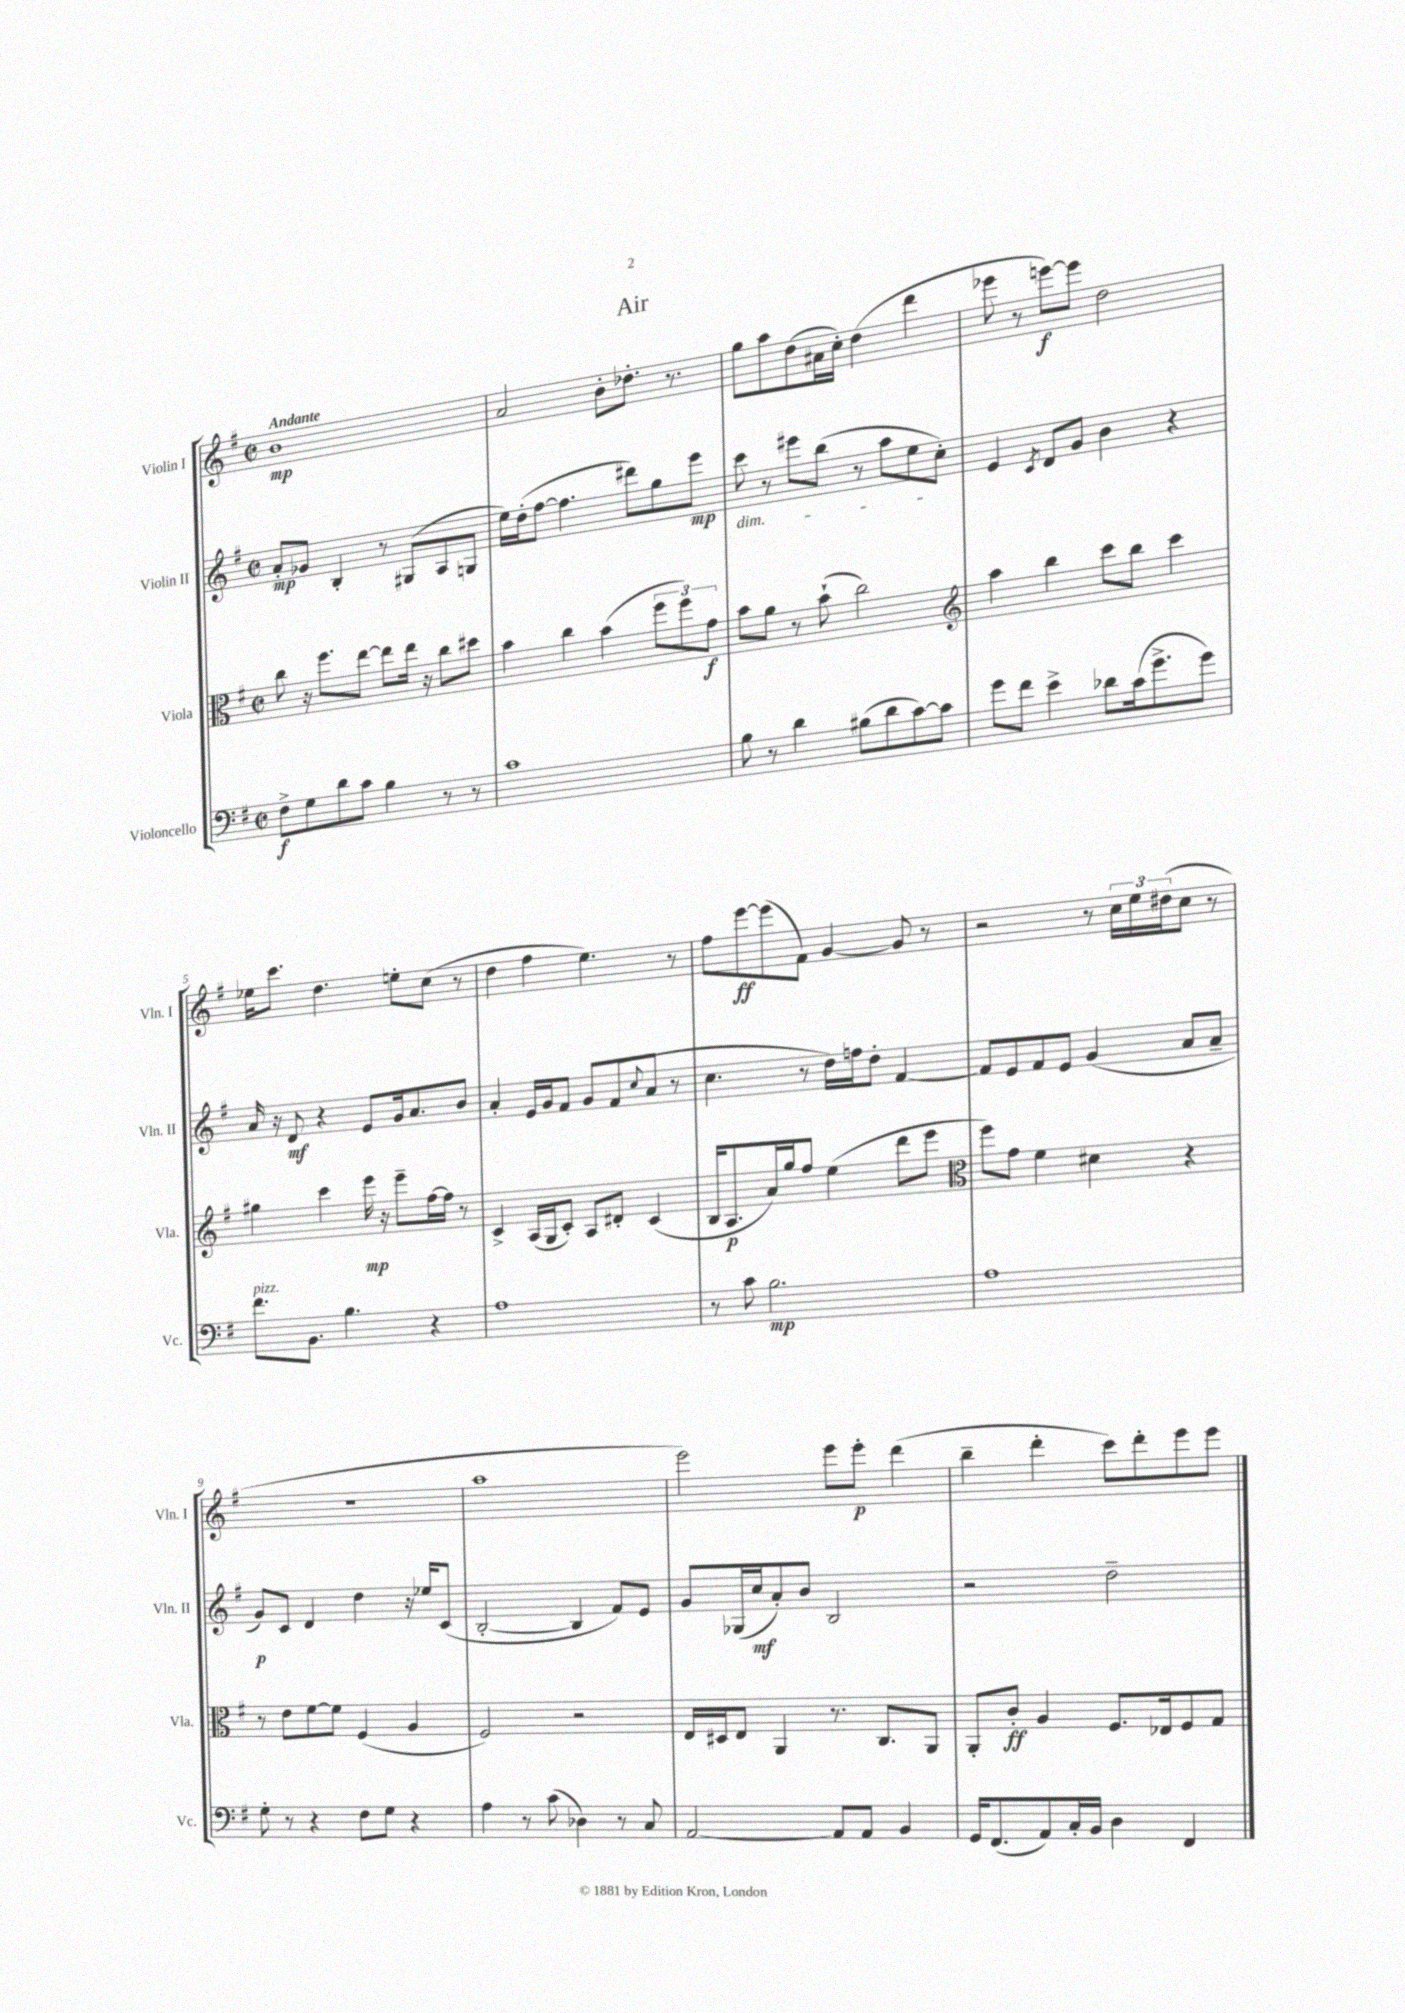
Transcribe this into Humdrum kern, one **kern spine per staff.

**kern	**kern	**kern	**kern
*staff4	*staff3	*staff2	*staff1
*clefF4	*clefC3	*clefG2	*clefG2
*k[f#]	*k[f#]	*k[f#]	*k[f#]
*M2/2	*M2/2	*M2/2	*M2/2
*met(c|)	*met(c|)	*met(c|)	*met(c|)
8F#^	8cc	8a'	1b
8G	16r	8g-	.
.	8.ff#	.	.
8d	.	4B'	.
8c	[8ee	.	.
4B	8ee]	8r	.
.	16ee	(8G#	.
.	16r	.	.
8r	8cc	8A	.
8r	8dd#	8G	.
=	=	=	=
1c	4b	16ee)	2a
.	.	(16dd'	.
.	.	[8ff#	.
.	4cc	4.ff#]	.
.	(4b	.	8b'
.	.	8ddd#)	8.dd-'
.	12ff#	8gg	.
.	.	.	8.r
.	12ff#)	.	.
.	.	8eee	.
.	12g	.	.
=	=	=	=
8B	8b	8ccc	8gg
8r	8a	8r	8aa
4d	8r	8eee#	(8dd
.	(8b`	(8bb	16a#
.	.	.	16cc')
(8B#	2cc)	8r	(4dd
8d	.	8aa	.
[8c)	.	8ee	4ddd
8c]	.	8cc')	.
=	=	=	=
*	*clefG2	*	*
8g	4aa	4e	8eee-
8f#	.	.	8r
.	.	8qc	.
4e^	4bb	8d	[8eee)
.	.	8g	8eee]
8d-	8ccc	4b	2dd
(16c	8bb	.	.
8.g^	.	.	.
.	4ccc	4r	.
8g)	.	.	.
=	=	=	=
8.f#	4gg#	16a	16ee-
.	.	16r	8.ccc
.	.	8d	.
8.BB	.	.	.
.	4ccc	4r	4.dd
4.B	.	.	.
.	16eee	8e	.
.	16r	.	.
.	8eee~	16g	8ee'
.	.	8.a	.
4r	[16ff#	.	(8cc
.	16ff#]	.	.
.	8r	8b	8r
=	=	=	=
1A	4c^	4a'	4dd
.	(16A	16e	4ff#
.	16G	16g	.
.	8c')	8f#	.
.	8A	8g	4.ee)
.	8d#'	(8f#	.
.	.	8qqcc	.
.	(4c	8a	.
.	.	8r	8r
=	=	=	=
8r	16B	4.cc	8ff#
.	8.A	.	.
8c	.	.	[8eee
2.B	16a)	.	(8eee]
.	16gg	.	.
.	8ff#	8r	8f#)
.	(4ee	16dd)	[4g
.	.	16ff	.
.	.	8dd'	.
.	8ddd	[4f#	8g]
.	8eee	.	8r
=	=	=	=
*	*clefC3	*	*
1A	8ff#)	8f#]	2r
.	8g	8e	.
.	4f#	8f#	.
.	.	8e	.
.	4d#	(4g	8r
.	.	.	24cc
.	.	.	24ee
.	.	.	(24dd#
.	4r	8a	8cc
.	.	8a~	8r
=	=	=	=
8G'	8r	8g)	1r
8r	8e	8c	.
4r	[8f#	4d	.
.	8f#]	.	.
8F#	(4F#	4dd	.
8G	.	.	.
4r	4A	16r	.
.	.	16ee-	.
.	.	(8c	.
=	=	=	=
4A	2F#)	[2B'	1aa
8r	.	.	.
(8c	.	.	.
4D-)	2r	4B]	.
8r	.	8f#)	.
8C	.	8e	.
=	=	=	=
[2AA	16E	8g	2eee)
.	16D#	.	.
.	8E	(16G-	.
.	.	16cc	.
.	4AA	8a')	.
.	.	8b	.
8AA]	8.r	2B	8eee
8AA	.	.	8eee'
.	8.C	.	.
4BB	.	.	(4ddd
.	8AA	.	.
=	=	=	=
16GG	8AA'	2r	4bb~
(8.FF#	.	.	.
.	8c'	.	.
8AA)	4A	.	4ddd'
16C'	.	.	.
16BB	.	.	.
4D	8.F#	2dd~	8ccc)
.	.	.	8ddd'
.	16E-	.	.
4FF#	8F#	.	8eee
.	8G	.	8eee
==	==	==	==
*-	*-	*-	*-
